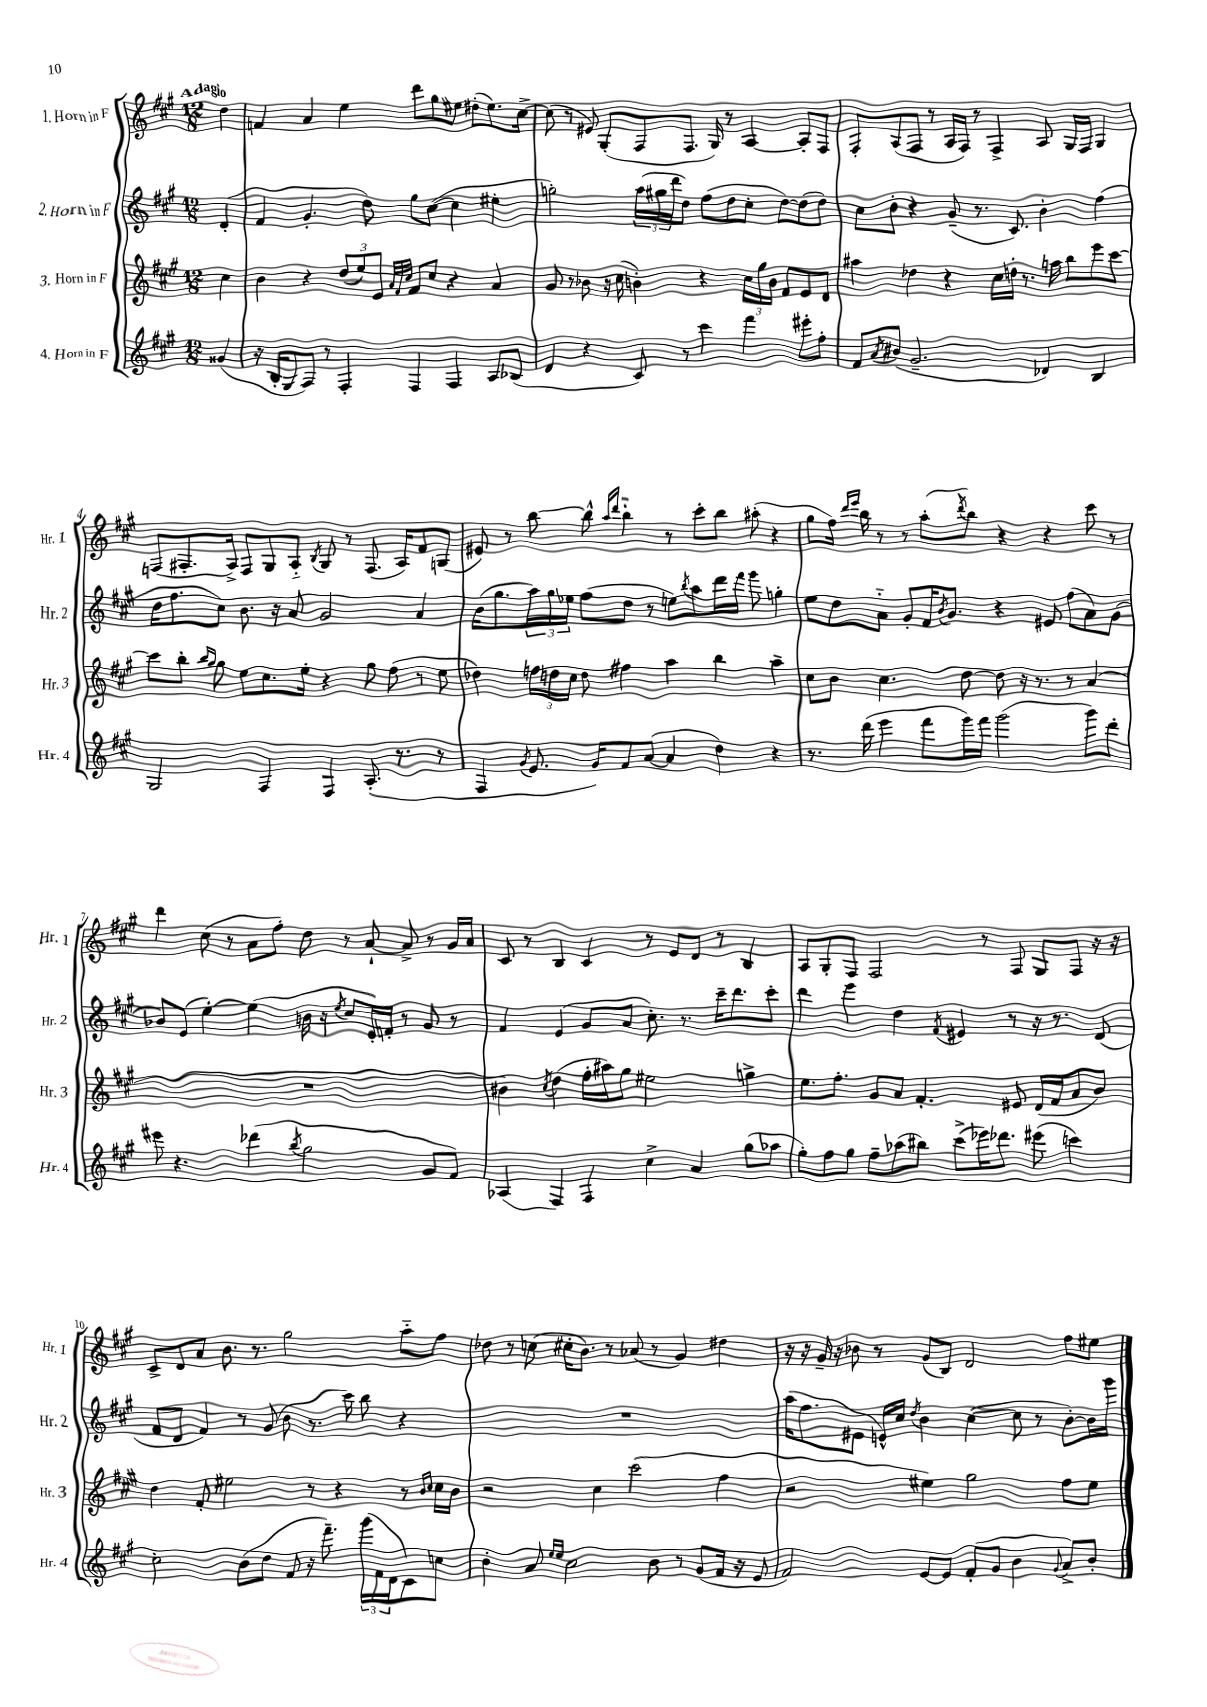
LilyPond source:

<<
\new StaffGroup <<
\new Staff = "s0" \with { instrumentName = "1. Horn in F" shortInstrumentName = "Hr. 1" } {
    \clef treble \key a \major \numericTimeSignature \time 12/8 \partial 4 \tempo "Adagio"
    d''4 |
    f'4 a'4 e''4 d'''8 gis''8 eis''8 dis''8-.( eis''8.) cis''16~-> |
    cis''8( r8 eis'8) gis8-.( fis8 fis8. gis16) r8 a4~ a8-. fis8 |
    fis8-. a8( fis8 r8 a16 fis16) r8 fis4-> a8 gis16 fis16 gis4 |
    f8( fis8.-. a16->) fis8 gis8 a8-_ \acciaccatura { b8 } gis8 r8 fis8.( a16) fis'8 g8( |
    eis'8) r8 b''8~ b''8-^ \grace { a''16 d'''16 } b''4-_ r8 cis'''8-. b''8 ais''8-.( r4 |
    gis''8 fis''16) \grace { d'''16 e'''16 } b''16 r8 r8 a''8-.( \acciaccatura { d'''8 } b''8) r4 r4 cis'''8 r8 |
    d'''4 cis''8( r8 a'8 fis''8-.) d''8 r8 a'8~-! a'8-> r8 gis'16 a'16 |
    cis'8 r8 b4 cis'4 r8 e'8 d'8 r8 b4 |
    a8 gis8-. fis8 fis2 r8 fis8 gis8 fis8 r16 r16 |
    cis'8-> d'8 a'8 b'8. r8. gis''2 a''8-_ fis''8 |
    des''8 r8 c''8( cis''16-. b'8.) r8 aes'8( r8 gis'4) dis''4 |
    r16 r16 gis'16-- r16 bes'8 r8 gis'8( b8) d'2 fis''8 eis''8 \bar "|." |
}
\new Staff = "s1" \with { instrumentName = "2. Horn in F" shortInstrumentName = "Hr. 2" } {
    \clef treble \key a \major \numericTimeSignature \time 12/8 \partial 4
    d'4-.( |
    fis'4 gis'4.-. d''8) gis''8 cis''8~( cis''4 eis''4-. |
    g''2-.) \tuplet 3/2 { a''16( gis''16 d'''16 } d''8) fis''8( d''8 cis''8-. d''8~) d''8( d''8) |
    cis''8 b'8-. r4 gis'8--( r8. cis'8.) b'4-. fis''4( |
    d''16 fis''8. cis''8) b'8. r16 a'8 gis'2 a'4 |
    b'16( gis''8. \tuplet 3/2 { a''16) gis''16 ees''16 } fis''8( d''8 r8 e''8) \acciaccatura { b''8 } a''8 d'''16 fis'''16 gis'''8 g''4-. |
    e''8 d''8 a'8-_ gis'8-. fis'16 \acciaccatura { b'8 } gis'8. r4 eis'8 fis''8( a'8) gis'8( |
    bes'8) e'8( e''4~-.) e''4( b'16 r16 \acciaccatura { e''8 } cis''8 e'16-.) f'16-. r8 gis'8 r8 |
    fis'4 e'4( gis'8 a'8 cis''8.-.) r8. cis'''16-- d'''8. cis'''8-. |
    d'''4 e'''4 d''4 \acciaccatura { fis'8 } eis'4 r8 r16 r8. d'8( |
    fis'8 d'8 fis'4) r8 gis'8( b'8 r8. cis'''16) b''8 r4 |
    R1. |
    a''16( fis''8. eis'8 e'16-^) cis''16 \acciaccatura { d''8 } b'4 cis''4~( cis''8 r8 b'8~-.) b'16 gis'''16 \bar "|." |
}
\new Staff = "s2" \with { instrumentName = "3. Horn in F" shortInstrumentName = "Hr. 3" } {
    \clef treble \key a \major \numericTimeSignature \time 12/8 \partial 4
    cis''4 |
    b'4 r4 \tuplet 3/2 { d''8( e''8) e'8 } \grace { a'32 fis'32 cis''32 } fis'8 cis''8 r4 a'4 |
    gis'8 r8 bes'8 r16 cis''16( b'4-.) r4 \tuplet 3/2 { cis''16 gis''16 b'16 } fis'8 e'8 d'8 |
    ais''4 des''4 r4 cis''16 d''16-. r8. a''16 b''8 e'''8 cis'''8~ |
    cis'''8 b''8-. \grace { b''16 gis''16 } gis''8 e''8 cis''8. e''16-. r4 gis''8 fis''8( r8 e''8 |
    des''4) \tuplet 3/2 { f''16 d''16 cis''16 } d''8 fis''4 a''4 b''4 a''4-- |
    cis''8 b'8 cis''4. d''8~ d''8 r16 r8. r8 a'4( |
    R1. |
    bis'4) \acciaccatura { cis''8 } d''4( fis''16-. ais''16) gis''8 eis''2 g''4-> |
    e''8. fis''8.-. gis'8 a'8 fis'4.-. eis'8 d'16( fis'16 a'8 b'8) |
    d''4 fis'8-. eis''2 r8 r4 r8 \grace { b'16 cis''16 } cis''16 b'16 |
    r2 cis''4 cis'''2( fis''4 |
    r2 eis''4) gis''2 fis''8 eis''8 \bar "|." |
}
\new Staff = "s3" \with { instrumentName = "4. Horn in F" shortInstrumentName = "Hr. 4" } {
    \clef treble \key a \major \numericTimeSignature \time 12/8 \partial 4
    gisis'4( |
    r16 b16-. gis8 fis8) r8 fis4-. fis4 fis4 a8 bes8( |
    d'4 r4 cis'8) r8 cis'''4 fis'''4 eis'''8-. fis''8-. |
    fis'8 \acciaccatura { a'8 } bis'8( gis'2.-- des'4) b4 |
    gis2 fis4 fis4 a8.-.( r8. r8 |
    fis4 \acciaccatura { gis'8 } e'8. gis'16) fis'8 a'8~( a'4 d''4) r4 |
    r8. d'''16( e'''4 fis'''8 gis'''16) fis'''16 gis'''2( gis'''8) d'''8-. |
    eis'''8 r4. des'''4( \acciaccatura { b''8 } gis''2 gis'8 fis'8) |
    aes4( fis4) fis4 cis''4-> a'4 gis''8( aes''8 |
    gis''8-.) fis''8 gis''8 fis''8-- aes''8( bis''8) cis'''8->( ees'''16) des'''8. eis'''8( c'''4) |
    cis''2-. b'8( d''8 fis'8 r16 fis'''8.--) \tuplet 3/2 { gis'''16( fis'16 d'16 } cis'8) c''8 |
    b'4-. a'8 \grace { e''16 e''16 } cis''2 b'8 r8 gis'8( fis'16 r16 e'8 |
    fis'2) e'8~ e'8 fis'8-.( gis'8 b'4 \appoggiatura { gis'8 } a'8->) b'8-. \bar "|." |
}
>>
>>
